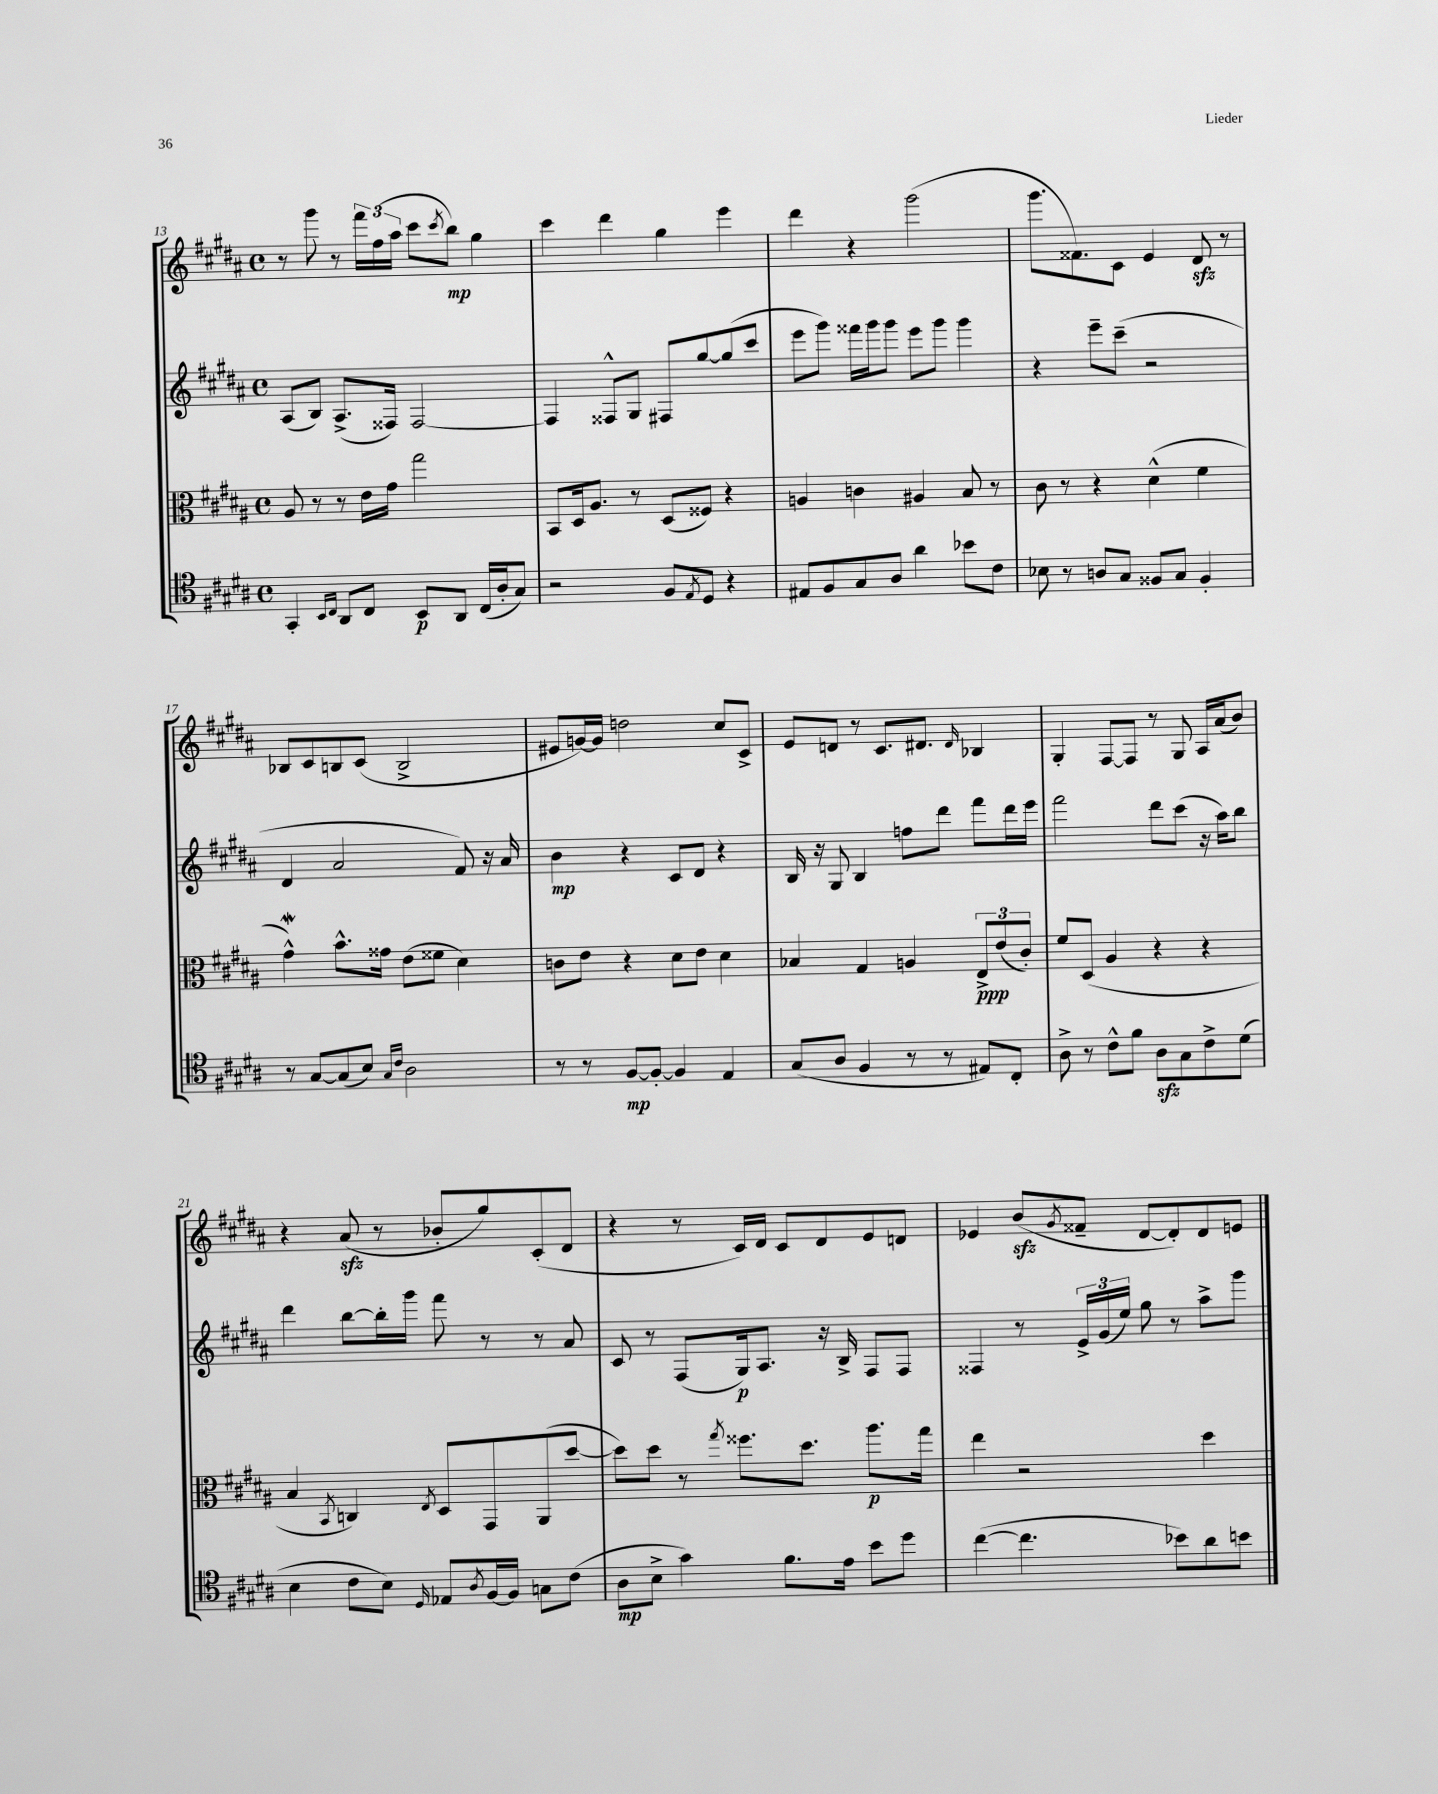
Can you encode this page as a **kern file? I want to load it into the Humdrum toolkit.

**kern	**dynam	**kern	**dynam	**kern	**dynam	**kern	**dynam
*part4	*part4	*part3	*part3	*part2	*part2	*part1	*part1
*staff4	*staff4	*staff3	*staff3	*staff2	*staff2	*staff1	*staff1
*clefC4	*	*clefC3	*	*clefG2	*	*clefG2	*
*k[f#c#g#d#a#]	*	*k[f#c#g#d#a#]	*	*k[f#c#g#d#a#]	*	*k[f#c#g#d#a#]	*
*M4/4	*	*M4/4	*	*M4/4	*	*M4/4	*
*met(c)	*	*met(c)	*	*met(c)	*	*met(c)	*
=13	=13	=13	=13	=13	=13	=13	=13
4GG#'/	.	8A#/	.	(8A#/L	.	8r	.
.	.	8r	.	8B/J)	.	8ggg#\	.
16qqBB/LL	.	.	.	.	.	.	.
16qqC#/JJ	.	.	.	.	.	.	.
8AA#/L	.	8r	.	(8.A#^/L	.	8r	.
8C#/J	.	16e\LL	.	.	.	24fff#\LL	.
.	.	.	.	.	.	(24ff#\	.
.	.	16g#\JJ	.	16F##X/Jk)	.	.	.
.	.	.	.	.	.	24aa#\JJ	.
8BB/L	p	2gg#\	.	[2F##/	.	8ccc#\L	.
.	.	.	.	.	.	8qccc#/	.
8AA#/J	.	.	.	.	.	8bb\J)	mp
(16C#/LL	.	.	.	.	.	4gg#\	.
16A#'/J	.	.	.	.	.	.	.
8G#/J)	.	.	.	.	.	.	.
=14	=14	=14	=14	=14	=14	=14	=14
2r	.	8BB/L	.	4F##/]	.	4ccc#\	.
.	.	16D#/k	.	.	.	.	.
.	.	8.A#/J	.	.	.	.	.
.	.	.	.	8F##X^^/L	.	4ddd#\	.
.	.	8r	.	8G#/J	.	.	.
8F#/L	.	(8D#/L	.	8F#X/L	.	4gg#\	.
8qE/	.	.	.	.	.	.	.
8D#/J	.	8F##X/J)	.	[8gg#/	.	.	.
4r	.	4r	.	(8gg#/]	.	4eee\	.
.	.	.	.	8ccc#/J	.	.	.
=15	=15	=15	=15	=15	=15	=15	=15
8E#X/L	.	4An/	.	8eee\L	.	4ddd#\	.
8F#/	.	.	.	8ggg#\J)	.	.	.
8G#/	.	4cn\	.	16fff##X\LL	.	4r	.
.	.	.	.	16ggg#\J	.	.	.
8A#/J	.	.	.	8ggg#\J	.	.	.
4a#\	.	4A#X/	.	8eee\L	.	(2ggg#\	.
.	.	.	.	8ggg#\J	.	.	.
8b-X\L	.	8B/	.	4ggg#\	.	.	.
8c#\J	.	8r	.	.	.	.	.
=16	=16	=16	=16	=16	=16	=16	=16
8B-X\	.	8c#\	.	4r	.	8.ggg#\L	.
8r	.	8r	.	.	.	.	.
.	.	.	.	.	.	8.f##X\)	.
8An/L	.	4r	.	8eee~\L	.	.	.
8G#/J	.	.	.	(8ccc#~\J	.	8c#\J	.
8F##X/L	.	(4d#^^\	.	2r	.	4e/	.
8G#/J	.	.	.	.	.	.	.
4F##'/	.	4f#\	.	.	.	8d#zz/	.
.	.	.	.	.	.	8r	.
!!LO:LB:g=z
=17	=17	=17	=17	=17	=17	=17	=17
8r	.	4g#W^^\)	.	4d#/	.	8B-X/L	.
[8G#/L	.	.	.	.	.	8c#/	.
(8G#/]	.	8.b^^\L	.	2a#/	.	8Bn/	.
8B/J)	.	.	.	.	.	(8c#/J	.
.	.	16g##X\Jk	.	.	.	.	.
16qqG#/LL	.	.	.	.	.	.	.
16qqc#/JJ	.	.	.	.	.	.	.
2A#\	.	(8e\L	.	.	.	2B^/	.
.	.	8f##X\J	.	.	.	.	.
.	.	4d#\)	.	8f#/)	.	.	.
.	.	.	.	16r	.	.	.
.	.	.	.	16a#/	.	.	.
=18	=18	=18	=18	=18	=18	=18	=18
8r	.	8cn\L	.	4b\	mp	8e#X/L	.
8r	.	8e\J	.	.	.	[16gn/L)	.
.	.	.	.	.	.	16g/JJ]	.
[8F#/L	mp	4r	.	4r	.	2ddn\	.
8F#'/J_	.	.	.	.	.	.	.
4F#/]	.	8d#\L	.	8c#/L	.	.	.
.	.	8e\J	.	8d#/J	.	.	.
4E/	.	4d#\	.	4r	.	8cc#/L	.
.	.	.	.	.	.	8c#^/J	.
=19	=19	=19	=19	=19	=19	=19	=19
(8G#/L	.	4B-X/	.	16B/	.	8e/L	.
.	.	.	.	16r	.	.	.
8A#/J	.	.	.	8G#/	.	8dn/J	.
4F#/	.	4G#/	.	4B/	.	8r	.
.	.	.	.	.	.	8.c#/L	.
8r	.	4An/	.	8ffn\L	.	.	.
.	.	.	.	.	.	8.d#X/J	.
8r	.	.	.	8ddd#\J	.	.	.
.	.	.	.	.	.	16qqd#/	.
8E#X/L)	.	12E^/L	ppp	8fff#\L	.	4B-X/	.
.	.	(12e/	.	.	.	.	.
8C#'/J	.	.	.	16ddd#\L	.	.	.
.	.	12c#'/J)	.	.	.	.	.
.	.	.	.	16eee\JJ	.	.	.
=20	=20	=20	=20	=20	=20	=20	=20
8A#^\	.	8f#/L	.	2fff#\	.	4G#'/	.
8r	.	(8D#/J	.	.	.	.	.
8c#^^\L	.	4A#/	.	.	.	[8F#/L	.
8f#\J	.	.	.	.	.	8F#/J]	.
8A#zz\L	.	4r	.	8ddd#\L	.	8r	.
8G#\	.	.	.	(8ccc#\J	.	8G#/	.
8c#^\	.	4r	.	16r	.	16A#/LL	.
.	.	.	.	16aa#\KL)	.	(16a#/J	.
(8d#\J	.	.	.	8bb\J	.	8b/J)	.
!!LO:LB:g=z
=21	=21	=21	=21	=21	=21	=21	=21
4B\	.	4B/	.	4ddd#\	.	4r	.
.	.	8qBB/	.	.	.	.	.
8c#\L	.	4Cn/)	.	[8bb\L	.	(8a#zz/	.
8B\J)	.	.	.	16bb'\L]	.	8r	.
.	.	.	.	16ggg#\JJ	.	.	.
16qqD#/	.	8qE/	.	.	.	.	.
8E-X/L	.	8D#/L	.	8fff#\	.	8b-X'/L	.
8qA#/	.	.	.	.	.	.	.
[16F#/L	.	8GG#/	.	8r	.	8gg#/)	.
16F#/JJ]	.	.	.	.	.	.	.
8Gn\L	.	(8AA#/	.	8r	.	(8c#'/	.
(8c#\J	.	[8dd#/J	.	8a#/	.	8d#/J	.
=22	=22	=22	=22	=22	=22	=22	=22
8A#\L	mp	8dd#\L])	.	8c#/	.	4r	.
8B^\J	.	8dd#\J	.	8r	.	.	.
4g#\)	.	8r	.	(8F#/L	.	8r	.
.	.	8qgg#/	.	.	.	.	.
.	.	8.ff##X\L	.	16G#/k)	p	16c#/LL)	.
.	.	.	.	8.A#/J	.	16d#/JJ	.
8.f#\L	.	.	.	.	.	8c#/L	.
.	.	8.dd#\J	.	.	.	.	.
.	.	.	.	16r	.	8d#/	.
16e\Jk	.	.	.	16B^/	.	.	.
8b\L	.	8.aa#\L	p	8F#/L	.	8e/	.
8dd#\J	.	.	.	8F#/J	.	8dn/J	.
.	.	16gg#\Jk	.	.	.	.	.
=23	=23	=23	=23	=23	=23	=23	=23
([4cc#\	.	4ee\	.	4F##X/	.	4e-X/	.
4.cc#\]	.	2r	.	8r	.	(8bzz/L	.
.	.	.	.	.	.	8qg#/	.
.	.	.	.	24e^/LL	.	8f##X~/J	.
.	.	.	.	(24g#/	.	.	.
.	.	.	.	24ee/JJ)	.	.	.
.	.	.	.	8gg#\	.	[8d#/L	.
8b-X\L)	.	.	.	8r	.	8d#'/])	.
8a#\	.	4dd#\	.	8aa#^\L	.	8d#/	.
8bn\J	.	.	.	8ggg#\J	.	8en/J	.
==	==	==	==	==	==	==	==
*-	*-	*-	*-	*-	*-	*-	*-
